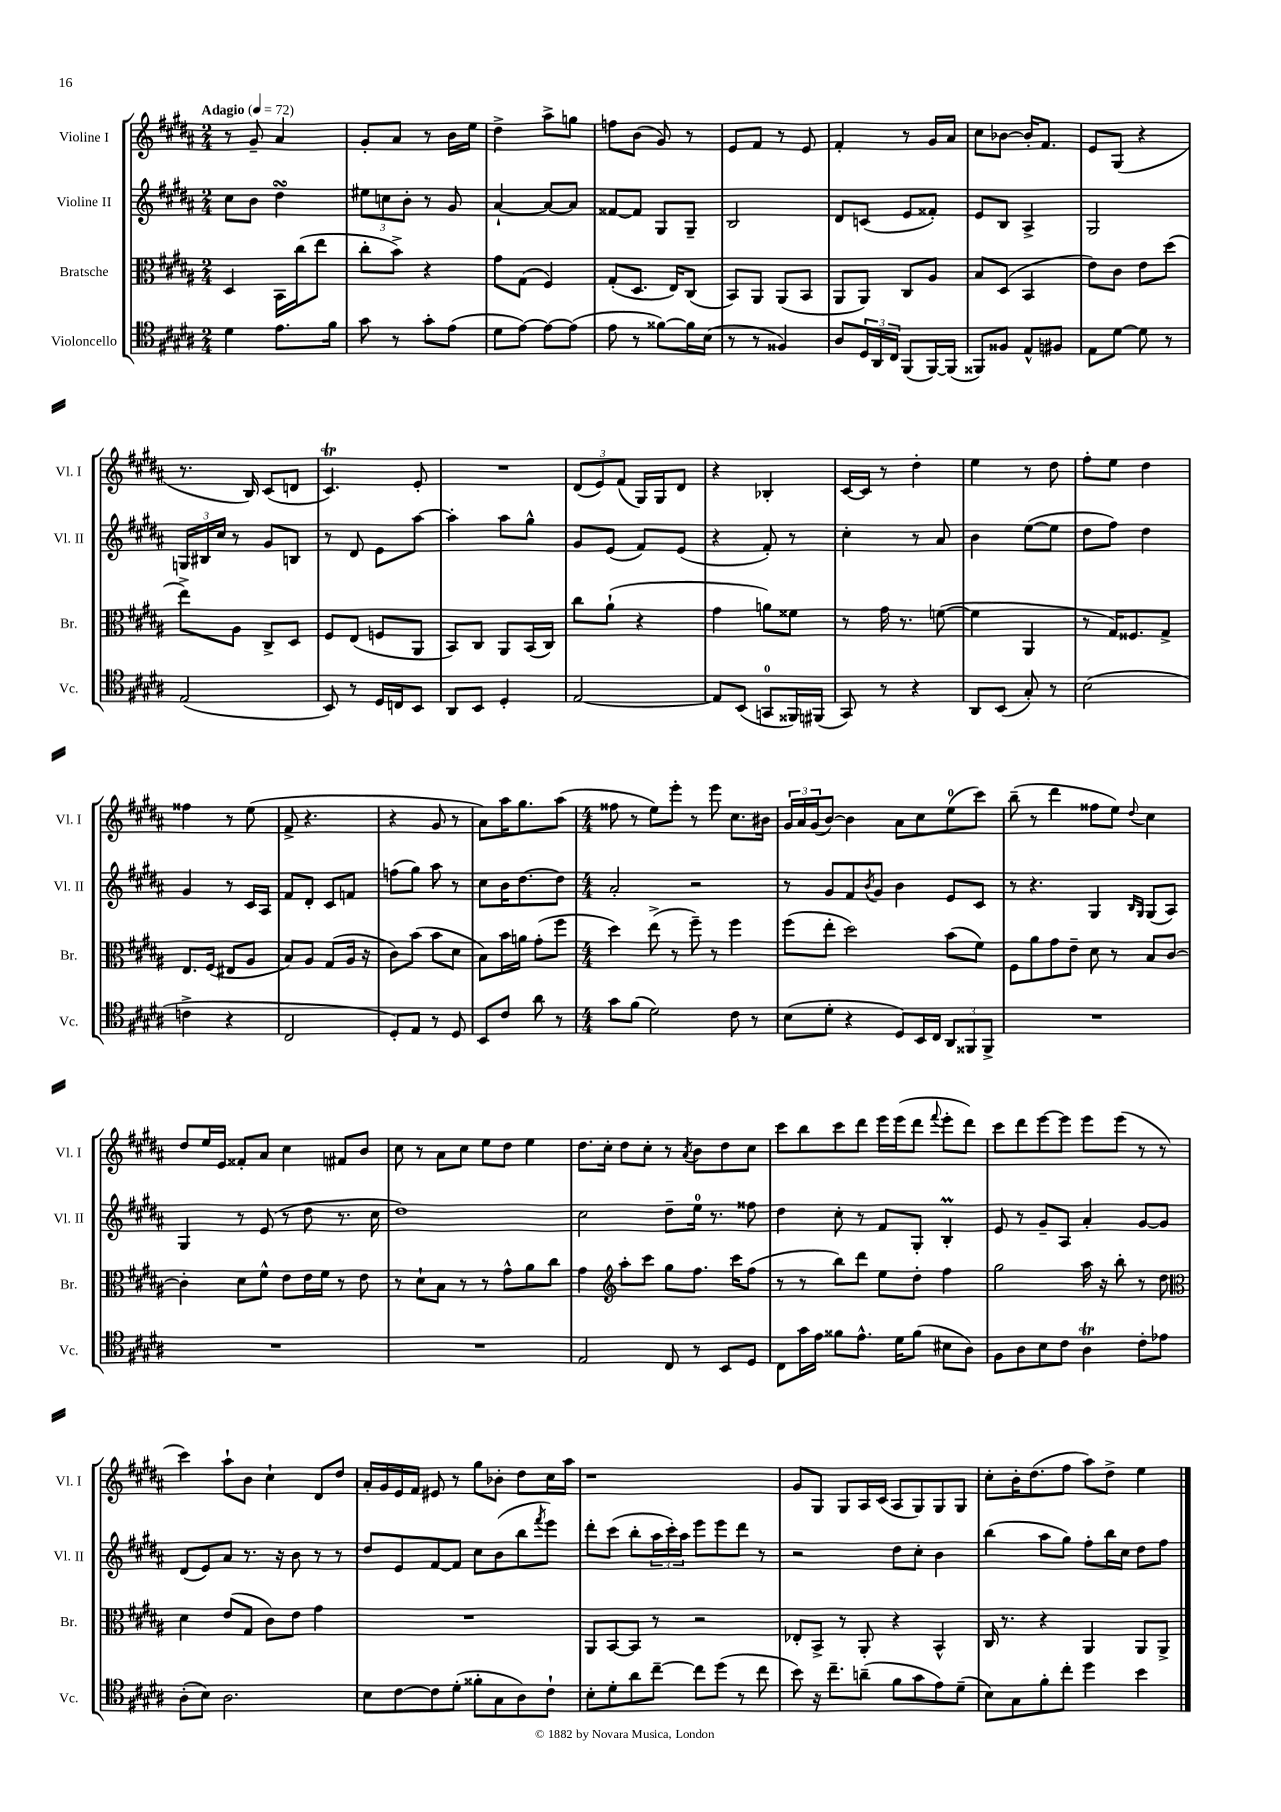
<<
\new StaffGroup <<
\new Staff = "s0" \with { instrumentName = "Violine I" shortInstrumentName = "Vl. I" } {
    \clef treble \key b \major \numericTimeSignature \time 2/4 \tempo "Adagio" 4 = 72
    r8 gis'8-- ais'4 |
    gis'8-. ais'8 r8 b'16 e''16 |
    dis''4-> ais''8-> g''8 |
    f''8 b'8( gis'8) r8 |
    e'8 fis'8 r8 e'8 |
    fis'4-. r8 gis'16 ais'16 |
    cis''8 bes'8~ bes'16-. fis'8. |
    e'8 gis8( r4 |
    r8. b16) cis'8( d'8 |
    cis'4.\trill) e'8-. |
    R2 |
    \tuplet 3/2 { dis'8( e'8) fis'8( } gis16) gis16 dis'8 |
    r4 bes4-. |
    cis'16~ cis'16 r8 dis''4-. |
    e''4 r8 dis''8 |
    fis''8-. e''8 dis''4 |
    fisis''4 r8 e''8( |
    fis'8-> r4. |
    r4 gis'8 r8 |
    ais'8) ais''16 gis''8. ais''8( |
    \numericTimeSignature \time 4/4 fisis''8 r8 e''8) e'''8-. r8 e'''8 cis''8. bis'16 |
    \tuplet 3/2 { gis'16 ais'16 gis'16( } b'8~) b'4 ais'8 cis''8 e''8-0( cis'''8) |
    b''8--( r8 dis'''4 fisis''8 e''8) \appoggiatura { dis''8 } cis''4 |
    dis''8 e''16 e'16 fisis'8-. ais'8 cis''4 fis'8 b'8 |
    cis''8 r8 ais'8 cis''8 e''8 dis''8 e''4 |
    dis''8. cis''16-. dis''8 cis''8-. r8 \acciaccatura { ais'8 } b'8 dis''8 cis''8 |
    cis'''8 b''8 cis'''8 dis'''8 e'''16 e'''16( dis'''8 \appoggiatura { fis'''8 } e'''8-. dis'''8) |
    cis'''8 dis'''8 e'''8~ e'''8 e'''8 e'''8( r8 r8 |
    cis'''4) ais''8-! b'8 cis''4-! dis'8 dis''8 |
    ais'16-. gis'16 e'16 fis'16 eis'8 r8 gis''8 bes'8-. dis''8 cis''16 ais''16 |
    r1 |
    gis'8 gis8 gis8 ais16 cis'16( ais8 gis8) gis8 gis8 |
    cis''8-. b'16-. dis''8.( fis''8 ais''8) dis''8-> e''4 \bar "|." |
}
\new Staff = "s1" \with { instrumentName = "Violine II" shortInstrumentName = "Vl. II" } {
    \clef treble \key b \major \numericTimeSignature \time 2/4
    cis''8 b'8 dis''4\turn |
    \tuplet 3/2 { eis''8 c''8 b'8-. } r8 gis'8 |
    ais'4~-! ais'8~ ais'8 |
    fisis'8~ fisis'8 gis8 gis8-- |
    b2 |
    dis'8 c'8( e'8 fisis'8-.) |
    e'8 b8 ais4-> |
    gis2 |
    \tuplet 3/2 { g16 bis16 cis''16 } r8 gis'8 b8 |
    r8 dis'8 e'8 ais''8~ |
    ais''4-. ais''8 gis''8-^ |
    gis'8 e'8( fis'8) e'8( |
    r4 fis'8-.) r8 |
    cis''4-. r8 ais'8 |
    b'4 e''8~( e''8 |
    dis''8 fis''8) dis''4 |
    gis'4 r8 cis'16 ais16 |
    fis'8 dis'8-. cis'8 f'8 |
    f''8( gis''8) ais''8 r8 |
    cis''8 b'16 dis''8.~ dis''8 |
    \numericTimeSignature \time 4/4 ais'2-. r2 |
    r8 gis'8 fis'8 \acciaccatura { b'8 } gis'8 b'4 e'8 cis'8 |
    r8 r4. gis4 \grace { b16 gis16 } gis8( ais8) |
    gis4 r8 e'8( r8 dis''8 r8. cis''16 |
    dis''1) |
    cis''2 dis''8-- e''16-0 r8. fisis''8 |
    dis''4 cis''8-. r8 fis'8 gis8-. b4-.\prall |
    e'8 r8 gis'8-- ais8 ais'4-. gis'8~ gis'8 |
    dis'8( e'8) ais'8 r8. r16 b'8 r8 r8 |
    dis''8 e'8 fis'8~ fis'8 cis''8 b'8( b''8 \acciaccatura { fis'''8 } e'''8) |
    dis'''8-. cis'''8( b''8-. \tuplet 3/2 { ais''16 cis'''16-.) ais''16 } e'''8 e'''8 dis'''8 r8 |
    r2 dis''8 cis''8-. b'4 |
    b''4( ais''8 gis''8) fis''8-. b''16 cis''16 dis''8 fis''8 \bar "|." |
}
\new Staff = "s2" \with { instrumentName = "Bratsche" shortInstrumentName = "Br." } {
    \clef alto \key b \major \numericTimeSignature \time 2/4
    dis4 b,16 cis''16( e''8 |
    cis''8-. b'8->) r4 |
    gis'8 gis8( fis4) |
    gis8-.( dis8. e16) cis8( |
    b,8) ais,8 ais,8( b,8 |
    ais,8 ais,8) cis8 ais8 |
    b8 dis8( b,4 |
    e'8) cis'8 e'8 dis''8( |
    e''8->) ais8 cis8-> dis8 |
    fis8 e8( f8 ais,8 |
    b,8) cis8 ais,8 b,16( cis16) |
    cis''8 ais'8-!( r4 |
    gis'4 a'8) fisis'8 |
    r8 gis'16 r8. f'8~( |
    f'4 ais,4 |
    r8 gis16) fisis8. gis8-> |
    e8. fis16( eis8 ais8 |
    b8) ais8 gis8( ais16 r16 |
    cis'8) b'8( b'8 dis'8 |
    b8) b'16 a'16 gis'8-.( fis''8 |
    \numericTimeSignature \time 4/4 dis''4) e''8->( r8 fis''8--) r8 fis''4 |
    fis''8( e''8-. dis''2) b'8( fis'8) |
    fis8 ais'8 gis'8 e'8-- dis'8 r8 b8 cis'8~ |
    cis'4-. dis'8 fis'8-^ e'8 e'16 fis'16 r8 e'8 |
    r8 dis'8-! b8 r8 r8 gis'8-^ ais'8 cis''8 |
    gis'4 \clef treble ais''8-. cis'''8 gis''8 fis''8. cis'''16 fis''8( |
    r8 r8 b''8) dis'''8 e''8 dis''8-. fis''4 |
    gis''2 ais''16 r16 b''8-. r8 dis''8 |
    \clef alto dis'4 e'8( gis8 cis'8) e'8 gis'4 |
    R1 |
    ais,8 b,8~ b,8 r8 r2 |
    ees8-. b,8-> r8 ais,8-. r4 b,4-^ |
    cis16 r8. r4 ais,4 ais,8 ais,8-> \bar "|." |
}
\new Staff = "s3" \with { instrumentName = "Violoncello" shortInstrumentName = "Vc." } {
    \clef tenor \key b \major \numericTimeSignature \time 2/4
    dis'4 e'8. fis'16 |
    gis'8 r8 gis'8-. e'8( |
    dis'8 e'8~) e'8~ e'8( |
    e'8 r8 fisis'8~) fisis'16 b16( |
    r8 r8 fisis4) |
    ais8 \tuplet 3/2 { dis16 ais,16 cis16 } fis,8( fis,16~) fis,16( |
    fisis,8) fisis8 e8-^ fis8 |
    e8 dis'8~ dis'8 r8 |
    e2( |
    b,8) r8 dis16 c16 b,8 |
    ais,8 b,8 dis4-. |
    e2~ |
    e8 b,8( g,8-0 fisis,16) fis,16( |
    gis,8) r8 r4 |
    ais,8 b,8( gis8-.) r8 |
    b2( |
    c'4-> r4 |
    cis2 |
    dis8-.) e8 r8 dis8 |
    b,8 cis'8 ais'8 r8 |
    \numericTimeSignature \time 4/4 gis'8 fis'8( dis'2) cis'8 r8 |
    b8( dis'8-. r4 dis8) b,16 cis16 \tuplet 3/2 { ais,8 fisis,8 fisis,8-> } |
    R1 |
    R1 |
    R1 |
    e2 cis8 r8 b,8 dis8 |
    cis8 gis'16 e'16 fisis'8 e'8.-^ dis'16 fisis'8( bis8 ais8) |
    fis8 ais8 b8 cis'8 ais4\trill cis'8-. ees'8 |
    ais8-.( b8) ais2. |
    b8 cis'8~ cis'8 dis'8-.( fisis'8-. gis8 ais8) cis'8-! |
    b8-. dis'8-. ais'8 cis''8~-- cis''8 dis''8( r8 cis''8 |
    b'8) r16 cis''8.-- a'8--( fis'8 gis'8 e'8) dis'8--( |
    b8) gis8 fis'8-. cis''8-. dis''4 b'4 \bar "|." |
}
>>
>>
\layout { \context { \Score \remove "Bar_number_engraver" } }
